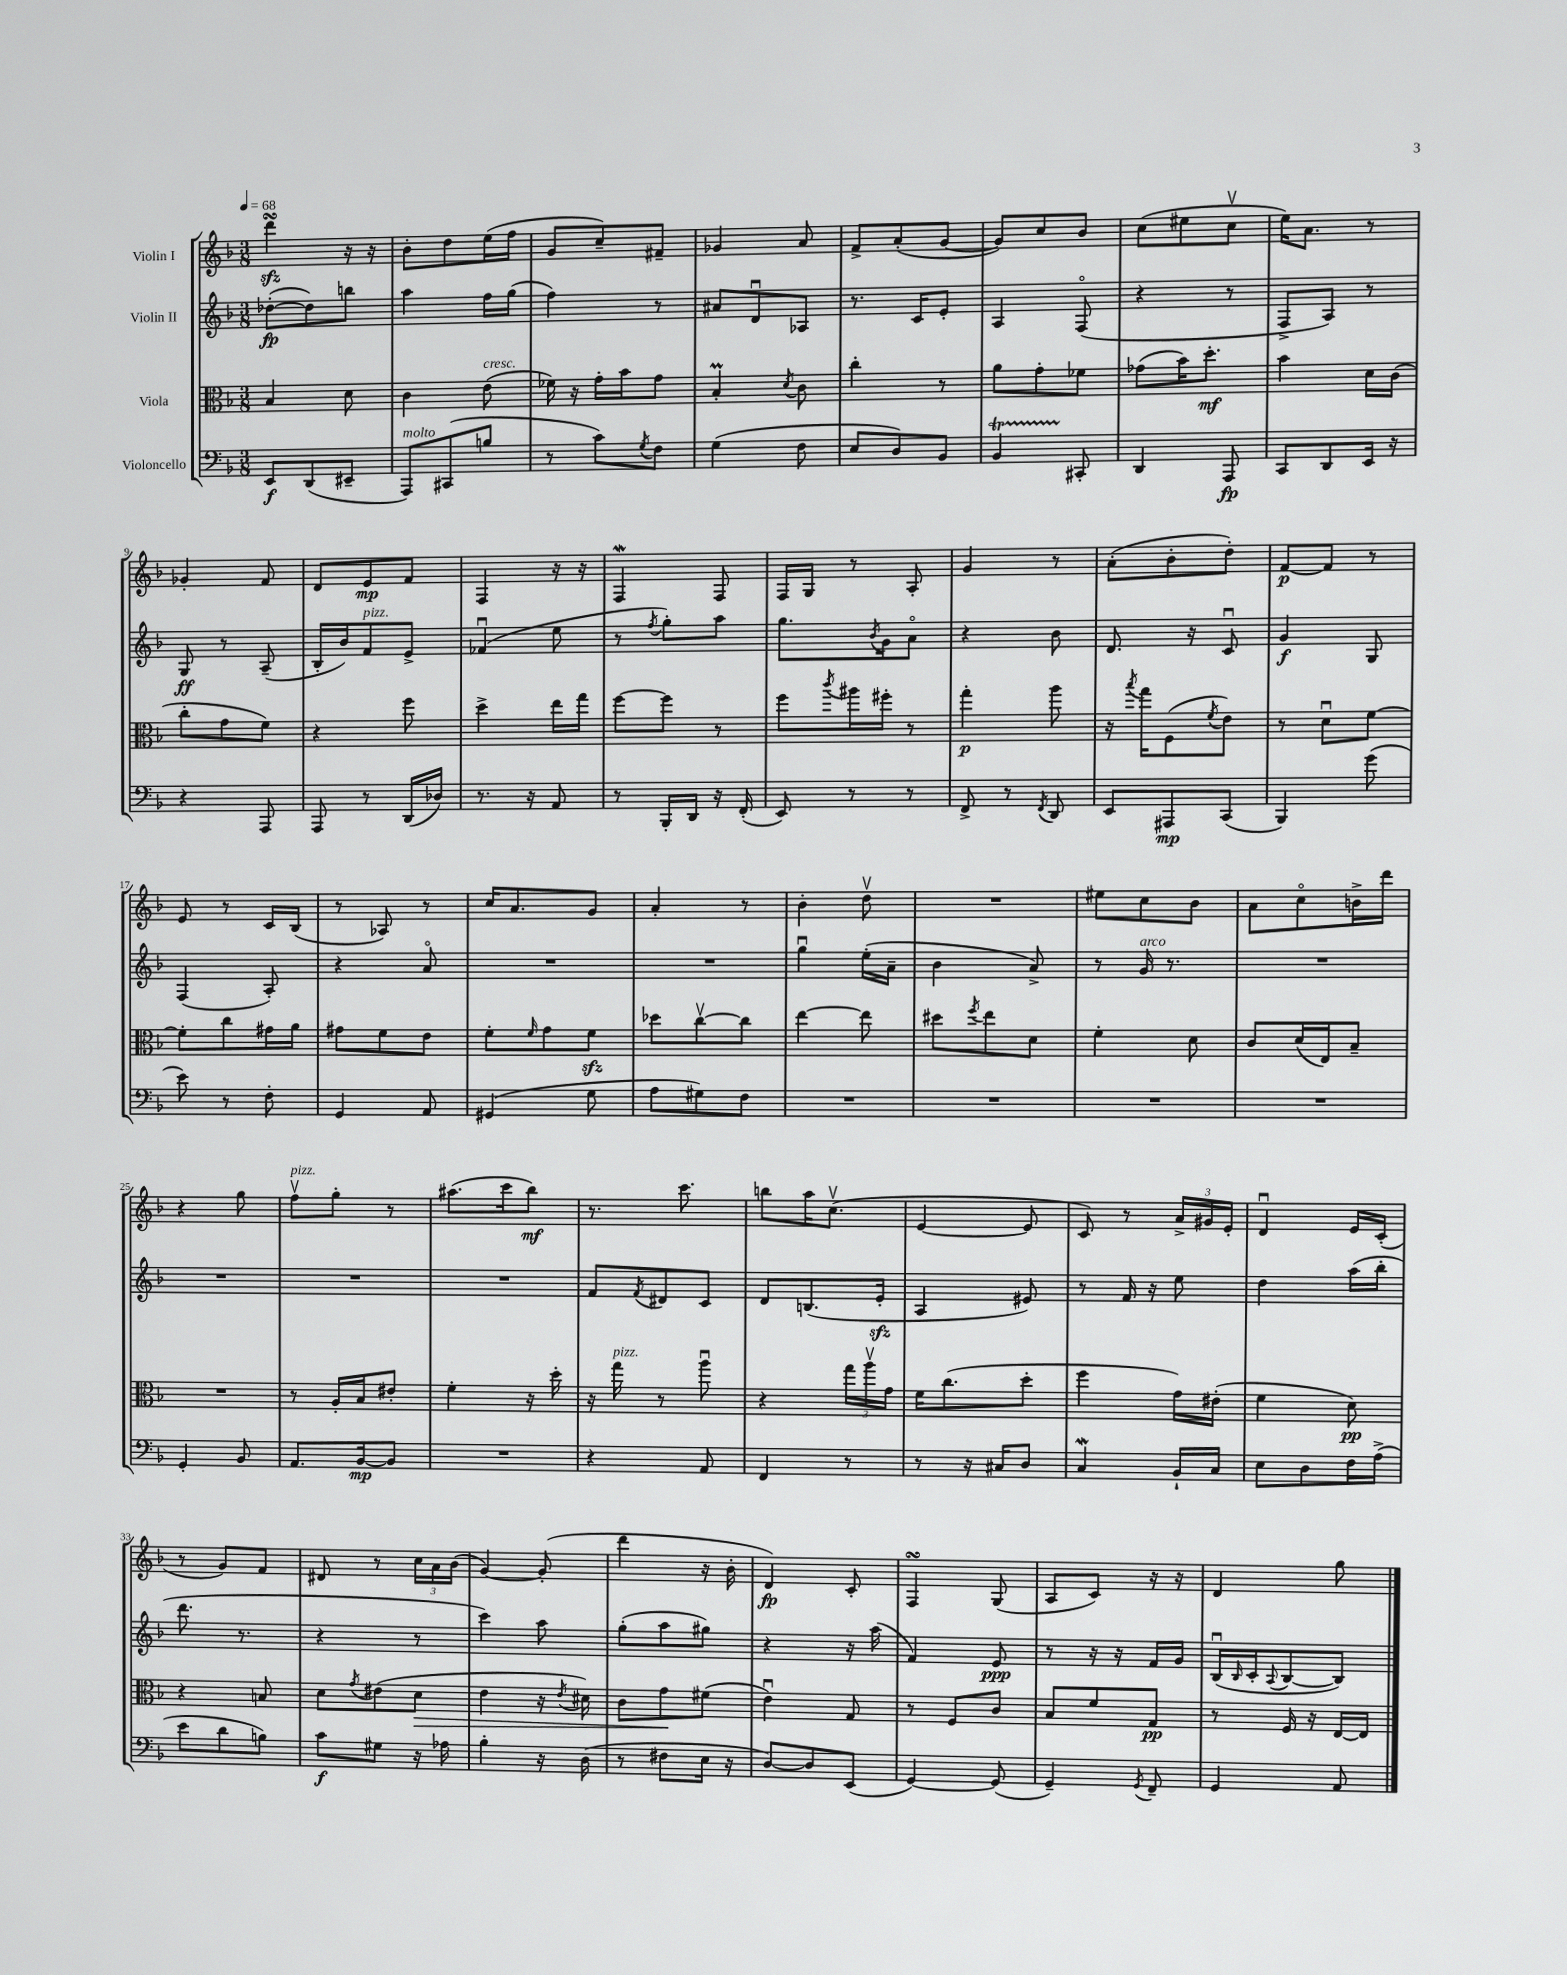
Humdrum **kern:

**kern	**kern	**kern	**kern
*staff4	*staff3	*staff2	*staff1
*clefF4	*clefC3	*clefG2	*clefG2
*k[b-]	*k[b-]	*k[b-]	*k[b-]
*M3/8	*M3/8	*M3/8	*M3/8
*MM68	*MM68	*MM68	*MM68
8EE/L	4B-/	([8dd-'\L	4ddd\
(8DD/	.	8dd-\])	.
8EE#~/J	8d\	8bb\J	16r
.	.	.	16r
=	=	=	=
8AAA/L)	4c\	4aa\	8b-'\L
(8CC#/	.	.	8dd\
8B/J	(8e\	16ff\LL	(16ee\L
.	.	(16gg\JJ	16ff\JJ
=	=	=	=
8r	16f-\)	4ff\)	8g/L
.	16r	.	.
8c\L)	16g'\LL	.	8cc~/)
.	16b-\J	.	.
8qG/	.	.	.
8F\J	8g\J	8r	8f#~/J
=	=	=	=
(4G\	4B-'/	8a#/L	4g-/
.	.	8du/	.
.	8qd/	.	.
8F\	8c\	8A-/J	8a/
=	=	=	=
8E/L	4cc'\	8.r	8f^/L
8D/)	.	.	(8a'/
.	.	16c/LK	.
8BB-/J	8r	8e'/J	[8g/J
=	=	=	=
4BB-/	8a\L	4A/	8g/]L)
.	8g'\	.	8cc/
8CC#'/	8f-\J	(8Fo/	8b-/J
=	=	=	=
4DD/	(8g-\L	4r	(8cc\L
.	16b-\K)	.	8ee#\
.	8.dd'\J	.	.
8AAA/	.	8r	8ccv\J
=	=	=	=
8CC/L	4b-\	8F^/L	16ee\LK)
.	.	.	8.a\J
8DD/	.	8A/J)	.
16EE/Jk	16d\LL	8r	8r
16r	(16c\JJ	.	.
=	=	=	=
4r	8cc'\L	8G/	4g-'/
.	8g\	8r	.
8AAA/	8f\J)	(8A~/	8f/
=	=	=	=
8AAA/	4r	16B-'/LL	8d/L
.	.	16b-/J)	.
8r	.	8f/	8e/
(16DD/LL	8ff\	8e^/J	8f/J
16D-/JJ)	.	.	.
=	=	=	=
8.r	4dd^\	(4f-u/	4F/
16r	.	.	.
8AA/	16ee\LL	8ee\	16r
.	16gg\JJ	.	16r
=	=	=	=
8r	[8ff\L	8r	4F/
.	.	8qff/	.
16BBB-'/LL	8ff\]J	8gg'\L)	.
16DD/JJ	.	.	.
16r	8r	8aa\J	8F/
(16FF'/	.	.	.
=	=	=	=
8EE/)	8ff\L	8.gg\L	16F/LL
.	.	.	16G/JJ
.	8qccc/	.	.
8r	16aa#\L	.	8r
.	.	8qb-/	.
.	16ff#'\JJ	16g\k	.
8r	8r	8ao\J	8A'/
=	=	=	=
8FF^/	4gg'\	4r	4g/
8r	.	.	.
8qFF/	.	.	.
8DD/	8aa\	8b-\	8r
=	=	=	=
8EE/L	16r	8.d/	(8a'\L
.	8qbb-/	.	.
.	16gg\LK	.	.
8AAA#/	(8F\	.	8b-'\
.	.	16r	.
.	8qf/	.	.
(8CC/J	8e\J)	8cu/	8dd'\J)
=	=	=	=
4BBB-/)	8r	4g/	[8f/L
.	8du\L	.	8f/]J
(8g\	[8f\J	8G/	8r
=	=	=	=
8e\)	8f'\]L	(4F/	8e/
8r	8cc\	.	8r
8F'\	16g#\L	8A'/)	16c/LL
.	16a\JJ	.	(16B-/JJ
=	=	=	=
4GG/	8g#\L	4r	8r
.	8f\	.	8A-/)
8AA/	8e\J	8ao/	8r
=	=	=	=
(4GG#/	8f'\L	4.r	16cc/LK
.	.	.	8.a/
.	16qqf/	.	.
.	8g\	.	.
8G\	8f\J	.	8g/J
=	=	=	=
8A\L	8dd-\L	4.r	4a'/
8G#\)	[8ccv\	.	.
8F\J	8cc\]J	.	8r
=	=	=	=
4.r	[4ee\	4ggu\	4b-'\
.	8ee\]	(16ee'\LL	8ddv\
.	.	16a~\JJ	.
=	=	=	=
4.r	8dd#\L	4b-\	4.r
.	8qff/	.	.
.	8ee\	.	.
.	8d\J	8a^/)	.
=	=	=	=
4.r	4f'\	8r	8ee#\L
.	.	16g/	8cc\
.	.	8.r	.
.	8d\	.	8b-\J
=	=	=	=
4.r	8c/L	4.r	8a\L
.	(16d/L	.	8cco\
.	16E/J)	.	.
.	8B-~/J	.	16b^\L
.	.	.	16ddd\JJ
=	=	=	=
4GG'/	4.r	4.r	4r
8BB-/	.	.	8gg\
=	=	=	=
8.AA/L	8r	4.r	8ffv\L
.	16A'/LL	.	8gg'\J
[16BB-/k	16B-/J	.	.
8BB-/]J	8e#'/J	.	8r
=	=	=	=
4.r	4f'\	4.r	(8.aa#\L
.	.	.	16ccc\k
.	16r	.	8bb-\J)
.	16dd'\	.	.
=	=	=	=
4r	16r	8f/L	8.r
.	16gg\	.	.
.	.	8qf/	.
.	8r	8d#/	.
.	.	.	8.ccc\
8AA/	8aau\	8c/J	.
=	=	=	=
4FF/	4r	8d/L	8bb\L
.	.	(8.B/	16aa\K
.	.	.	(8.ccv\J
8r	24gg\LL	.	.
.	24aav\	.	.
.	.	16e'/Jk	.
.	24g\JJ	.	.
=	=	=	=
8r	16f\LK	4A/	[4e/
.	(8.cc\	.	.
16r	.	.	.
16C#/LK	.	.	.
8D/J	8dd'\J	8e#/)	8e/]
=	=	=	=
4C/	4ff\	8r	8c/)
.	.	16f/	8r
.	.	16r	.
16BB-`/LL	16g\LL)	8ee\	24a^/LL
.	.	.	24g#/
16C/JJ	(16e#'\JJ	.	.
.	.	.	24e'/JJ
=	=	=	=
8E\L	4f\	4dd\	4du/
8D\	.	.	.
16F\L	8d\)	(16aa\LL	16e/LL
(16A^\JJ	.	16bb-'\JJ	(16c'/JJ
=	=	=	=
8e\L	4r	8.ddd\	8r
8d\	.	.	8g/L)
.	.	8.r	.
8B\J)	8B/	.	8f/J
=	=	=	=
8c\L	8d\L	4r	8d#/
.	8qg/	.	.
8G#\J	(8e#\	.	8r
16r	8d\J	8r	24cc\LL
.	.	.	24a\
16A-\	.	.	.
.	.	.	(24b-\JJ
=	=	=	=
4B-'\	4e\	4ccc\)	[4g/)
16r	16r	8aa\	(8g'/]
.	8qe/	.	.
(16D\	16d#\)	.	.
=	=	=	=
8r	8c\L	(8gg'\L	4ddd\
8F#\L	8g\	8aa\	.
16E\Jk	(8f#\J	8gg#\J)	16r
16r	.	.	16b-'\
=	=	=	=
[8D/L)	4eu\)	4r	4d/)
8D/]	.	.	.
(8EE/J	8G/	16r	8c'/
.	.	(16aa\	.
=	=	=	=
[4GG/)	8r	4f/)	4F/
.	8F/L	.	.
(8GG/]	8c/J	8e/	(8G/
=	=	=	=
4GG~/)	8B-/L	8r	8A/L
.	8f/	16r	8c/J)
.	.	16r	.
8qGG/	.	.	.
8FF~/	8G/J	16f/LL	16r
.	.	16g/JJ	16r
=	=	=	=
4GG/	8r	(16B-u/LL	4d/
.	.	16qqB-/	.
.	.	16c'/J	.
.	.	8qqA/	.
.	16F/	[8B-/	.
.	16r	.	.
8AA/	[16E/LL	8B-/]J)	8gg\
.	16E/]JJ	.	.
==	==	==	==
*-	*-	*-	*-
